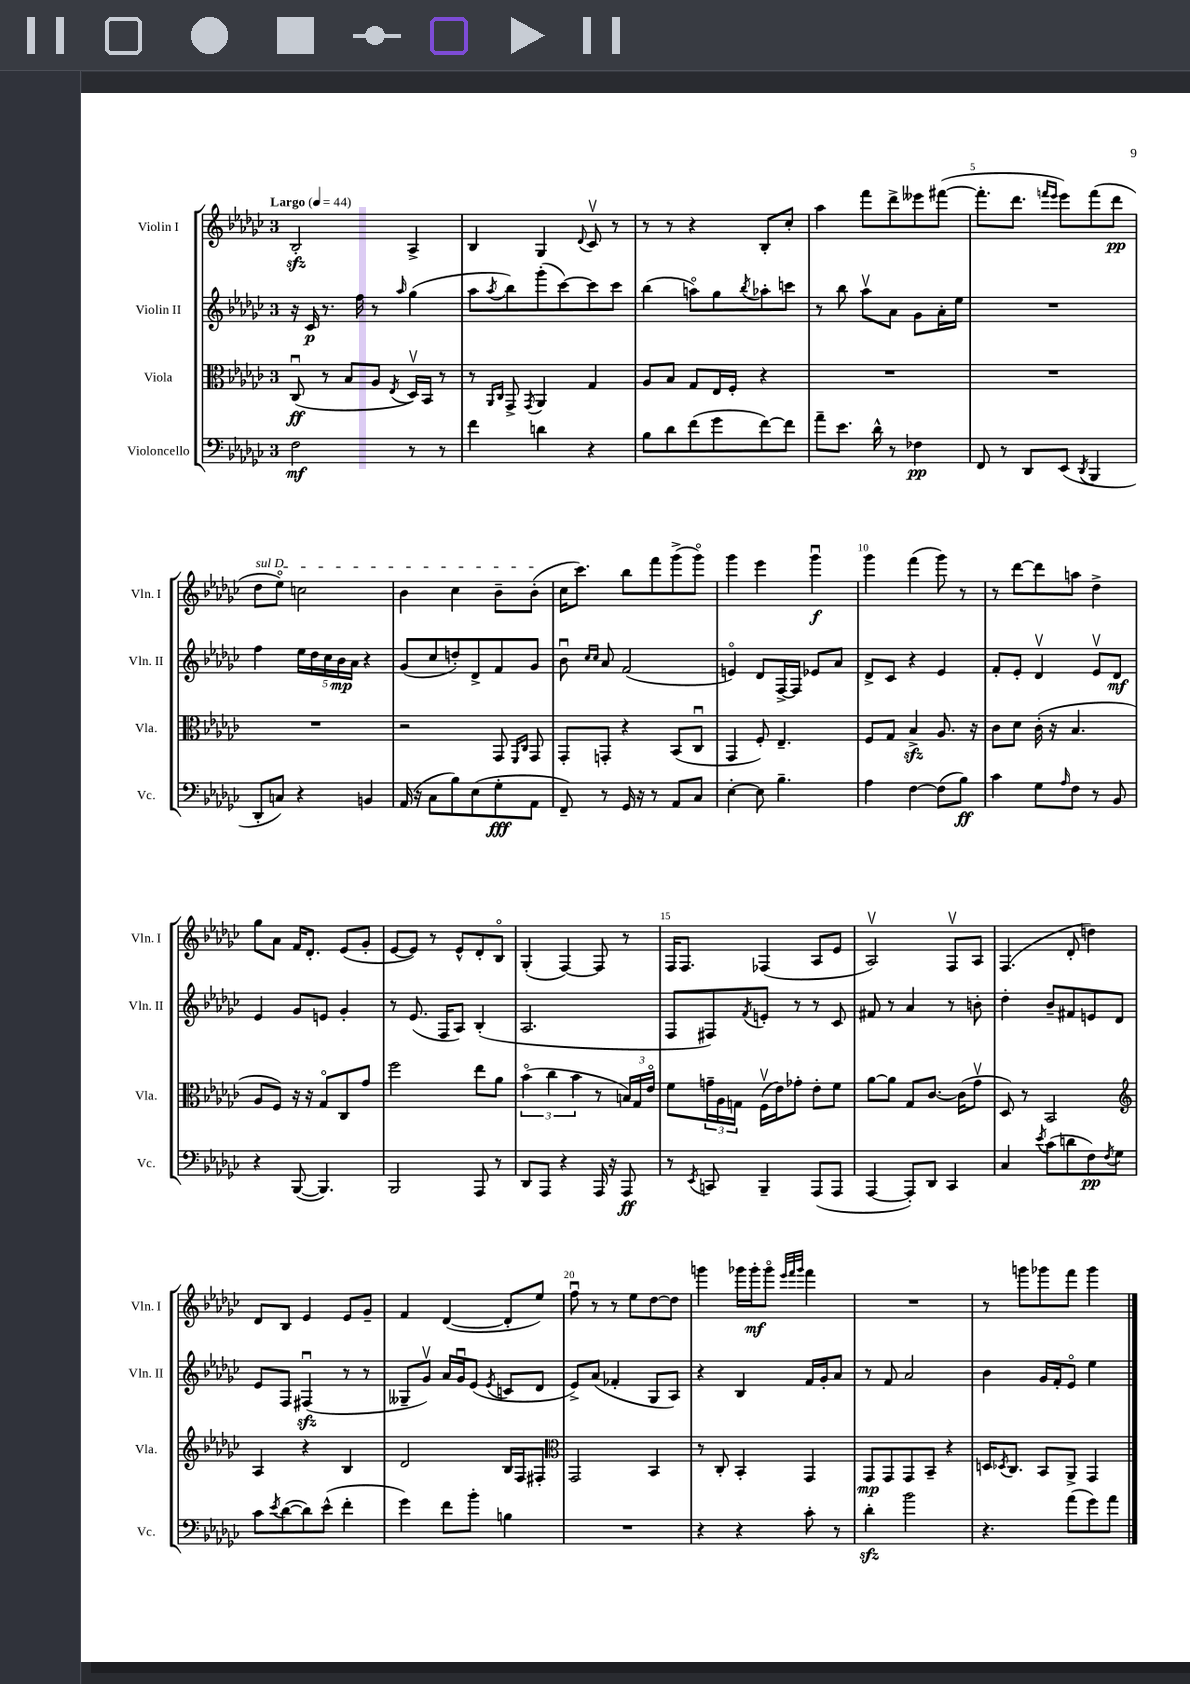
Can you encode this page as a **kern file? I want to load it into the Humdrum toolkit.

**kern	**dynam	**kern	**dynam	**kern	**dynam	**kern	**dynam
*part4	*part4	*part3	*part3	*part2	*part2	*part1	*part1
*staff4	*staff4	*staff3	*staff3	*staff2	*staff2	*staff1	*staff1
*I"Violoncello	*	*I"Viola	*	*I"Violin II	*	*I"Violin I	*
*I'Vc.	*	*I'Vla.	*	*I'Vln. II	*	*I'Vln. I	*
*clefF4	*	*clefC3	*	*clefG2	*	*clefG2	*
*k[b-e-a-d-g-c-]	*	*k[b-e-a-d-g-c-]	*	*k[b-e-a-d-g-c-]	*	*k[b-e-a-d-g-c-]	*
*M3/4	*	*M3/4	*	*M3/4	*	*M3/4	*
*MM44	*	*MM44	*	*MM44	*	*MM44	*
=1	=1	=1	=1	=1	=1	=1	=1
!	!	!	!	!	!	!LO:TX:a:B:t=Largo	!
2F\	mf	(8C-u/	ff	16r	.	2B-zz'/	.
.	.	.	.	16c-/	p	.	.
.	.	8r	.	8.r	.	.	.
.	.	8B-/L	.	.	.	.	.
.	.	.	.	16ff\	.	.	.
.	.	8A-/J	.	8r	.	.	.
.	.	8qE-/	.	16qqaa-/	.	.	.
8r	.	16D-v/LL)	.	(4gg-\	.	4A-^/	.
.	.	16BB-/JJ	.	.	.	.	.
8r	.	8r	.	.	.	.	.
=2	=2	=2	=2	=2	=2	=2	=2
4f\	.	8r	.	8aa-\L	.	4B-/	.
.	.	16qqAA-/LL	.	.	.	.	.
.	.	16qqC-/JJ	.	8qaa-/	.	.	.
.	.	8GG-^/	.	8bb-\)	.	.	.
.	.	8qGG-/	.	.	.	.	.
4dn\	.	4AA-/	.	(8ggg-'\	.	4G-/	.
.	.	.	.	[8ccc-\)	.	.	.
.	.	.	.	.	.	8qqd-/	.
4r	.	4G-/	.	8ccc-\]	.	8c-v/	.
.	.	.	.	8ccc-\J	.	8r	.
=3	=3	=3	=3	=3	=3	=3	=3
8B-\L	.	8A-/L	.	(4bb-\	.	8r	.
8d-\	.	8B-/J	.	.	.	8r	.
(8f\	.	8G-/L	.	8aan\L)	.	4r	.
8g-\	.	16E-/L	.	8gg-\	.	.	.
.	.	16F'/JJ	.	.	.	.	.
.	.	.	.	8qbb-/	.	.	.
[8f\)	.	4r	.	8aa-X'\	.	8B-'/L	.
8f\J]	.	.	.	8cccn\J	.	8cc-'/J	.
=4	=4	=4	=4	=4	=4	=4	=4
8a-~\L	.	2.r	.	8r	.	4aa-\	.
8.e-\J	.	.	.	8bb-\	.	.	.
.	.	.	.	8aa-v\L	.	8fff\L	.
16d-^^\	.	.	.	.	.	.	.
8r	.	.	.	8a-\J	.	8ddd-^\	.
4F-X\	pp	.	.	8g-\L	.	8eee--X\	.
.	.	.	.	16a-'\L	.	([8fff#X\J	.
.	.	.	.	16ee-\JJ	.	.	.
=5	=5	=5	=5	=5	=5	=5	=5
8FF/	.	2.r	.	2.r	.	8.fff#'\L]	.
8r	.	.	.	.	.	.	.
.	.	.	.	.	.	8.ddd-\J	.
8DD-/L	.	.	.	.	.	.	.
.	.	.	.	.	.	16qqfffn/LL	.
.	.	.	.	.	.	16qqeee-/JJ	.
(8EE-/J	.	.	.	.	.	8eee-\L)	.
8qDD-/	.	.	.	.	.	.	.
4BBB-/	.	.	.	.	.	(8fff\	.
.	.	.	.	.	.	8ddd-\J	pp
!!LO:LB:g=z
=6	=6	=6	=6	=6	=6	=6	=6
!	!	!	!	!	!	!LO:TX:a:i:t=sul D	!
8DD-'/L	.	2.r	.	4ff\	.	8dd-\L	.
8Cn/J)	.	.	.	.	.	8ee-\J)	.
4r	.	.	.	20ee-\LL	.	2ccn\	.
.	.	.	.	20dd-\	.	.	.
.	.	.	.	20cc-\	.	.	.
.	.	.	.	20b-\	mp	.	.
.	.	.	.	20a-\JJ	.	.	.
4BBn/	.	.	.	4r	.	.	.
=7	=7	=7	=7	=7	=7	=7	=7
(16AA-/	.	2r	.	(8g-/L	.	4b-\	.
16r	.	.	.	.	.	.	.
8C-\L	.	.	.	8cc-/	.	.	.
8B-\)	.	.	.	8ddn'/)	.	4cc-\	.
(8E-\	.	.	.	8d-^/	.	.	.
8G-'\	fff	8GG-/	.	8f/	.	8b-~\L	.
.	.	16qqFF/LL	.	.	.	.	.
.	.	16qqC-/JJ	.	.	.	.	.
8AA-\J	.	8GG-/	.	8g-/J	.	(8b-'\J	.
=8	=8	=8	=8	=8	=8	=8	=8
8FF~/)	.	8GG-'/L	.	8b-u\	.	16cc-\KL	.
.	.	.	.	.	.	8.ccc-\J)	.
.	.	.	.	16qqcc-/LL	.	.	.
.	.	.	.	16qqcc-/JJ	.	.	.
8r	.	8GGn'/J	.	8a-/	.	.	.
16GG-/	.	4r	.	(2f/	.	8bb-\L	.
16r	.	.	.	.	.	.	.
8r	.	.	.	.	.	8fff\	.
8AA-/L	.	(8BB-/L	.	.	.	(8ggg-^\	.
8C-/J	.	8C-u/J	.	.	.	8ggg-\J)	.
=9	=9	=9	=9	=9	=9	=9	=9
[4E-'\	.	4GG-/	.	4en/)	.	4ggg-\	.
8E-\]	.	8F'/)	.	8d-/L	.	4eee-\	.
4.B-~\	.	4.E-~/	.	[16F^/L	.	.	.
.	.	.	.	16F/JJ]	.	.	.
.	.	.	.	8e-X/L	.	4ggg-u\	f
.	.	.	.	8a-/J	.	.	.
=10	=10	=10	=10	=10	=10	=10	=10
4A-\	.	8F/L	.	8d-^/L	.	4ggg-\	.
.	.	8G-/J	.	8c-/J	.	.	.
[4F\	.	4B-zz^/	.	4r	.	(4fff\	.
(8F\L]	.	8.A-/	.	4e-/	.	8ggg-\)	.
8B-\J)	ff	.	.	.	.	8r	.
.	.	16r	.	.	.	.	.
=11	=11	=11	=11	=11	=11	=11	=11
4c-\	.	8c-\L	.	8f'/L	.	8r	.
.	.	8d-\J	.	8e-'/J	.	[8ddd-\L	.
8G-\L	.	(16c-'\	.	4d-v/	.	8ddd-\]	.
.	.	16r	.	.	.	.	.
16qqA-/	.	.	.	.	.	.	.
8F\J	.	4.B-/	.	.	.	8aan\J	.
8r	.	.	.	8e-v/L	.	4dd-^\	.
8BB-/	.	.	.	8d-/J	mf	.	.
!!LO:LB:g=z
=12	=12	=12	=12	=12	=12	=12	=12
4r	.	8A-/L	.	4e-/	.	8gg-\L	.
.	.	8F/J)	.	.	.	8a-\J	.
([8BBB-/	.	16r	.	8g-/L	.	16f/KL	.
.	.	16r	.	.	.	8.d-'/J	.
4.BBB-/])	.	8G-/L	.	8en/J	.	.	.
.	.	8C-/	.	4g-'/	.	(8e-/L	.
.	.	8g-/J	.	.	.	8g-'/J	.
=13	=13	=13	=13	=13	=13	=13	=13
2BBB-/	.	2ff\	.	8r	.	[8e-/L	.
.	.	.	.	(8.e-/	.	8e-/J])	.
.	.	.	.	.	.	8r	.
.	.	.	.	16F/KL	.	.	.
.	.	.	.	8A-/J)	.	8e-^^/L	.
8AAA-/	.	8ee-\L	.	(4B-'/	.	8d-'/	.
8r	.	8a-\J	.	.	.	8B-/J	.
=14	=14	=14	=14	=14	=14	=14	=14
8DD-/L	.	(6b-\	.	2.A-/	.	(4G-'/	.
8AAA-/J	.	.	.	.	.	.	.
.	.	6cc-\	.	.	.	.	.
4r	.	.	.	.	.	[4F/)	.
.	.	6b-\	.	.	.	.	.
16AAA-/	.	8r	.	.	.	8F/]	.
16r	.	.	.	.	.	.	.
8AAA-/	ff	24Bn/LL)	.	.	.	8r	.
.	.	24G-/	.	.	.	.	.
.	.	24e-/JJ	.	.	.	.	.
=15	=15	=15	=15	=15	=15	=15	=15
8r	.	8f\L	.	8F/L	.	16F/KL	.
.	.	.	.	.	.	8.F/J	.
8qEE-/	.	.	.	.	.	.	.
8CCn/	.	24gn~\L	.	8F#X/)	.	.	.
.	.	24A-\	.	.	.	.	.
.	.	24Gn\JJ	.	.	.	.	.
.	.	.	.	8qf/	.	.	.
4BBB-~/	.	(16Fv\LL	.	8en'/J	.	(4F-X/	.
.	.	16e-\J)	.	.	.	.	.
.	.	8g-X'\J	.	8r	.	.	.
(8AAA-/L	.	8e-'\L	.	8r	.	8A-/L	.
8AAA-/J	.	8f\J	.	8c-/	.	8e-/J	.
=16	=16	=16	=16	=16	=16	=16	=16
[4AAA-/	.	[8a-\L	.	8f#X/	.	2A-v/)	.
.	.	8a-\J]	.	8r	.	.	.
8AAA-'/L])	.	8G-/L	.	4a-/	.	.	.
8DD-/J	.	[8.c-/J	.	.	.	.	.
4CC-/	.	.	.	8r	.	8Fv/L	.
.	.	(16c-\KL]	.	.	.	.	.
.	.	8g-v\J	.	8bn'\	.	8A-/J	.
=17	=17	=17	=17	=17	=17	=17	=17
4C-/	.	8D-/)	.	4dd-'\	.	(4.F/	.
.	.	8r	.	.	.	.	.
8qe-/	.	.	.	.	.	.	.
(8c-\L	.	2BB-/	.	8b-~/L	.	.	.
8dn\	.	.	.	8f#X/	.	8d-'/	.
8F\)	pp	.	.	8en/	.	4ddn\)	.
8qF/	.	.	.	.	.	.	.
8G-\J	.	.	.	8d-/J	.	.	.
!!LO:LB:g=z
=18	=18	=18	=18	=18	=18	=18	=18
*	*	*clefG2	*	*	*	*	*
8c-\L	.	4A-/	.	8e-/L	.	8d-/L	.
8qe-/	.	.	.	.	.	.	.
([8d-\	.	.	.	8F/J	.	8B-/J	.
8d-\])	.	4r	.	(4F#Xzzu/	.	4e-/	.
(8e-^^\J	.	.	.	.	.	.	.
4f'\	.	4B-/	.	8r	.	8e-/L	.
.	.	.	.	8r	.	8g-~/J	.
=19	=19	=19	=19	=19	=19	=19	=19
4g-\)	.	2d-/	.	8G--X~/L	.	4f/	.
.	.	.	.	8g-v/J)	.	.	.
8f\L	.	.	.	16a-/LL	.	([4d-/	.
.	.	.	.	16g-u/J	.	.	.
8b-'\J	.	.	.	(8e-/J	.	.	.
.	.	.	.	8qe-/	.	.	.
4Bn\	.	16B-/LL	.	8cn/L	.	8d-'/L]	.
.	.	16F/J	.	.	.	.	.
.	.	8F#X'/J	.	8d-/J	.	8ee-/J)	.
=20	=20	=20	=20	=20	=20	=20	=20
*	*	*clefC3	*	*	*	*	*
2.r	.	2GG-/	.	8e-^/L)	.	8ffu\	.
.	.	.	.	(8a-/J	.	8r	.
.	.	.	.	4f-X'/	.	8r	.
.	.	.	.	.	.	8ee-\L	.
.	.	4BB-/	.	8G-/L	.	[8dd-\	.
.	.	.	.	8A-/J)	.	8dd-\J]	.
=21	=21	=21	=21	=21	=21	=21	=21
4r	.	8r	.	4r	.	4gggn\	.
.	.	8C-'/	.	.	.	.	.
4r	.	4BB-'/	.	4B-/	.	16ggg-X\LL	.
.	.	.	.	.	.	16ggg-'\J	mf
.	.	.	.	.	.	8ggg-\J	.
.	.	.	.	.	.	32qqeee-/LLL	.
.	.	.	.	.	.	32qqfff/	.
.	.	.	.	.	.	32qqggg-/JJJ	.
8c-'\	.	4GG-/	.	16f/LL	.	4fff\	.
.	.	.	.	16g-'/J	.	.	.
8r	.	.	.	8a-/J	.	.	.
=22	=22	=22	=22	=22	=22	=22	=22
4d-zz'\	.	8GG-/L	mp	8r	.	2.r	.
.	.	8GG-/	.	8f/	.	.	.
2b-\	.	8GG-/	.	2a-/	.	.	.
.	.	8BB-~/J	.	.	.	.	.
.	.	4r	.	.	.	.	.
=23	=23	=23	=23	=23	=23	=23	=23
4.r	.	16Dn/KL	.	4b-\	.	8r	.
.	.	8qD-X/	.	.	.	.	.
.	.	8.C-/J	.	.	.	.	.
.	.	.	.	.	.	8gggn\L	.
.	.	8BB-/L	.	16g-/LL	.	8ggg-X\	.
.	.	.	.	16f'/J	.	.	.
(8a-\L	.	8AA-^/J	.	8e-/J	.	8fff\J	.
8g-\)	.	4GG-/	.	4ee-\	.	4ggg-\	.
8a-\J	.	.	.	.	.	.	.
==	==	==	==	==	==	==	==
*-	*-	*-	*-	*-	*-	*-	*-
